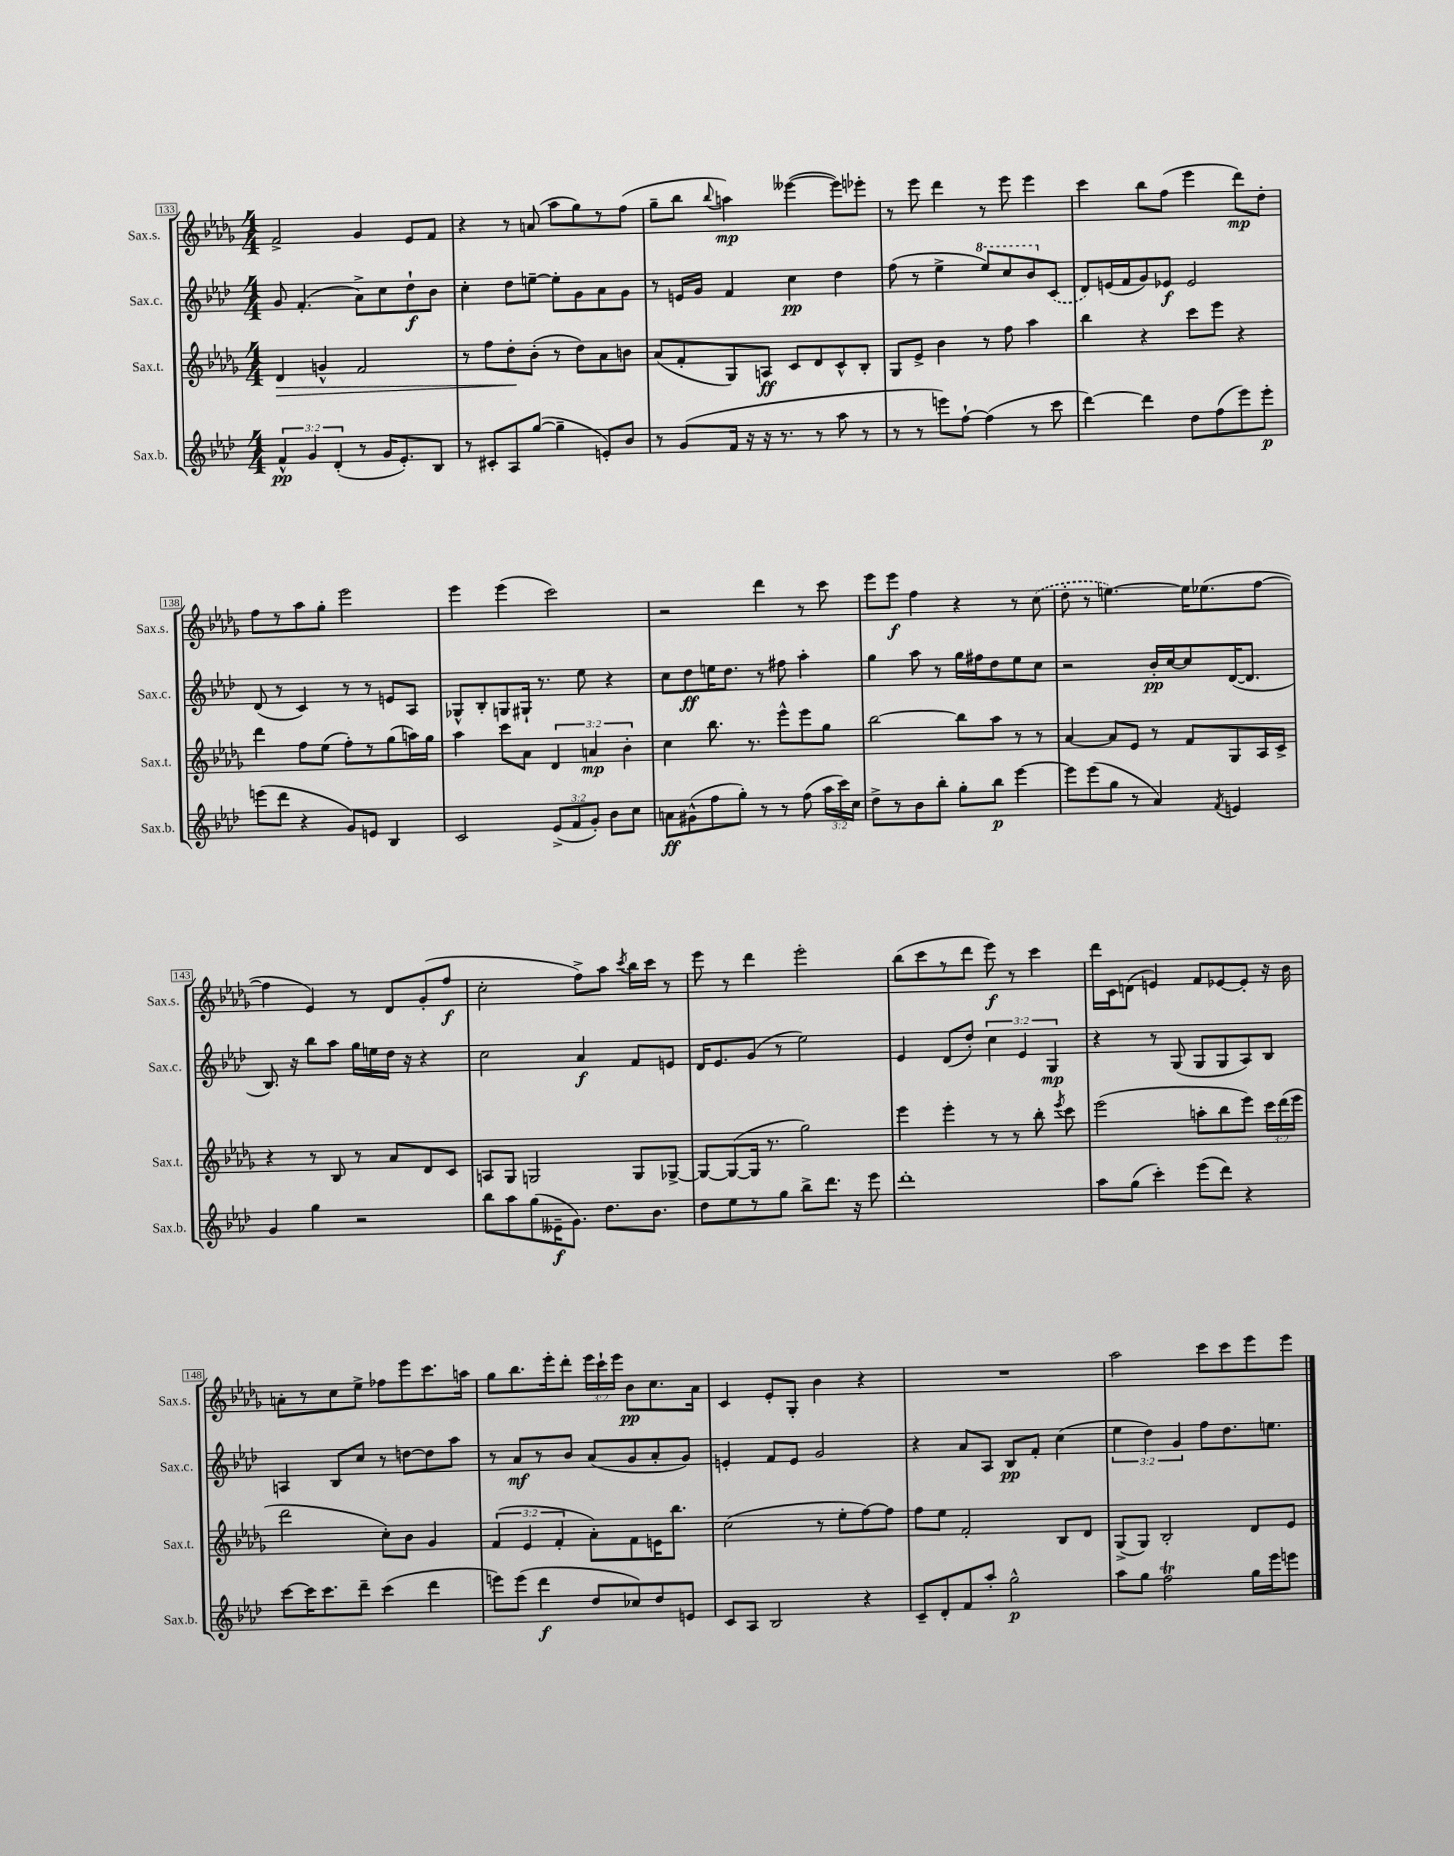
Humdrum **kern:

**kern	**kern	**kern	**kern
*staff4	*staff3	*staff2	*staff1
*clefG2	*clefG2	*clefG2	*clefG2
*k[b-e-a-d-]	*k[b-e-a-d-g-]	*k[b-e-a-d-]	*k[b-e-a-d-g-]
*M4/4	*M4/4	*M4/4	*M4/4
6f^^/	4d-/	8g/	2f^/
.	.	(4.f'/	.
6g/	.	.	.
.	4g^^/	.	.
(6d-'/	.	.	.
8r	2f/	8a-^\L)	4g-/
16g/LK	.	8cc\	.
8.e-'/)	.	.	.
.	.	8dd-`\	8e-/L
8B-/J	.	8b-\J	8f/J
=	=	=	=
8r	8r	4cc'\	4r
8c#'/L	8ff\L	.	.
8A-/	8dd-'\	8dd-\L	8r
([8gg/J	(8b-'\J	[8ee~\J	(8a/
4gg~\]	8r	8ee'\]L	8aa-\L
.	8dd-\L)	8g\	8gg-\)
8e'/L)	8a-\	8a-\	8r
8b-/J	8b\J	8g\J	(8ff\J
=	=	=	=
8r	(8a-/L	8r	8gg-~\L
(8g/L	8f'/	16e/LL	8bb-\J
.	.	16g/JJ	.
.	.	.	8qqbb-/
16f/Jk	8G-/)	4f/	4aa\)
16r	.	.	.
16r	8A/J	.	.
8.r	.	.	.
.	8c/L	4cc\	([4eee--\
8r	8d-/	.	.
8aa-\	8c^^/	4dd-\	8eee--\]L)
8r	8B-'/J	.	8eee-'\J
=	=	=	=
8r	8G-/L	(8ff\	8r
8r	8e-^/J	8r	8eee-\
8eee\L)	4b-\	4ee-^\	4ddd-\
[8ff`\J	.	.	.
(4ff\]	8r	8eee-/L)	8r
.	8ff\	8ccc/	8eee-\
8r	4aa-\	8bb-/	4eee-\
8ccc\	.	(8c/J	.
=	=	=	=
[4ddd-\)	4bb-\	8d-/L)	4ccc\
.	.	(16e/L	.
.	.	16f/J	.
4ddd-\]	4r	8g/)	8bb-\L
.	.	8e-/J	(8ff\J
8dd-\L	8ccc\L	2e-/	4eee-\
(8ff\	8eee-\J	.	.
8eee-\)	4r	.	8ddd-\L)
8eee-'\J	.	.	8dd-'\J
=	=	=	=
(8eee\L	4ddd-\	(8d-/	8ff\L
8ddd-\J	.	8r	8r
4r	8ff\L	4c/)	8aa-\
.	(8ee-\J	.	8gg-'\J
8g/L)	8ff'\L)	8r	2eee-\
8e/J	8r	8r	.
4B-/	(8gg-\	8e/L	.
.	16aa\L)	8A-/J	.
.	16gg-\JJ	.	.
=	=	=	=
2c/	4aa-\	8G-^^/L	4eee-\
.	.	8B-'/	.
.	8ccc\L	8G/	(4eee-\
.	8a-\J	16G#`/Jk	.
.	.	8.r	.
(12e-^/L	6d-/	.	2ccc\)
12f/	.	.	.
.	.	8ee-\	.
12g'/J)	6a/	.	.
8b-\L	.	4r	.
.	6b-'\	.	.
8cc\J	.	.	.
=	=	=	=
8a\L	4cc\	8cc\L	2r
(8g#^^\	.	8dd-\	.
8ff\	8.bb-\	16ee\K	.
.	.	8.dd-\J	.
8gg'\J)	.	.	.
.	8.r	.	.
8r	.	8r	4ddd-\
8r	8eee-^^\L	8ff#\	.
(8ff\	8eee-\	4aa-'\	8r
24aa-\LL	8gg-\J	.	8ccc\
24ccc\)	.	.	.
24cc\JJ	.	.	.
=	=	=	=
8dd-^\L	[2bb-\	4gg\	8eee-\L
8r	.	.	8eee-\J
8b-\	.	8aa-\	4ff\
8bb-'\J	.	8r	.
8gg'\L	8bb-\]L	16gg\LL	4r
.	.	16ff#\J	.
8bb-\J	8aa-\J	8dd-\	.
[4eee-\	8r	8ee-\	8r
.	8r	8cc\J	(8cc\
=	=	=	=
8eee-\]L	[4a-/	2r	8dd-'\
(8eee-\	.	.	8r
8gg\J	8a-/]L	.	[4.ee\)
8r	8e-/J	.	.
4a-/)	8r	16b-'/LL	.
.	.	[16cc/J	.
.	8f/L	8cc/]	16ee\]LK
.	.	.	(8.ee-\
8qf/	.	.	.
4e/	8G-/	([16d-/K	.
.	.	8.d-/]J	.
.	16A-/L	.	[8ff\J
.	16c^/JJ	.	.
=	=	=	=
4g/	4r	8.B-/)	4ff\]
.	.	16r	.
4gg\	8r	8bb-\L	4e-/)
.	8B-/	8aa-\J	.
2r	8r	16gg\LL	8r
.	.	16ee\	.
.	8a-/L	16dd-\JJ	8d-/L
.	.	16r	.
.	8d-/	4r	(8g-'/
.	8c/J	.	8ff/J
=	=	=	=
8bb-\L	8A/L	2cc\	2cc'\
8aa-\	8G-/J	.	.
(8gg\	2G/	.	.
16e--~\K	.	.	.
8.g\J)	.	.	.
.	.	4a-/	8ff^\L)
8.dd-\L	.	.	8aa-\J
.	.	.	8qccc/
.	8G/L	8f/L	16bb-\LL
8.b-\J	.	.	16ccc\JJ
.	[8G-^/J	8e/J	8r
=	=	=	=
8dd-\L	8G-/_L	16d-/LK	8eee-\
.	.	8.e-/	.
8ee-\	(8G-/_	.	8r
8r	16G-/]Jk	(8g/J	4ddd-\
.	8.r	.	.
8gg\J	.	8r	.
8bb-^\L	2gg-\)	2ee-\)	2eee-'\
8.ddd-\J	.	.	.
16r	.	.	.
8eee-\	.	.	.
=	=	=	=
1ddd-'	4eee-\	4e-/	(8bb-\L
.	.	.	8ccc\
.	4eee-'\	(8d-/L	8r
.	.	8dd-'/J)	8ddd-\J
.	8r	6cc\	8eee-\)
.	8r	.	8r
.	.	6e-/	.
.	8bb-'\	.	4ccc\
.	.	6G/	.
.	8qeee-/	.	.
.	8ccc\	.	.
=	=	=	=
8aa-\L	(2eee-\	4r	16ddd-\LL
.	.	.	16c\J
(8gg\J	.	.	(8d\J
4ccc'\)	.	8r	4e/)
.	.	(8G/	.
(8eee-\L	8aa'\L	8G/L	8f/L
8ddd-\J)	8bb-\	8G/	[8e-/
4r	8eee-\J)	8A-/)	8e-'/]J
.	24ccc\LL	8B-/J	16r
.	(24ddd-\	.	.
.	.	.	16b-\
.	24eee-\JJ	.	.
=	=	=	=
[8ccc\L	2ddd-\	4A/	8a'\L
16ccc\]K	.	.	8r
8.ccc\	.	.	.
.	.	8B-/L	8cc\
8ddd-~\J	.	8cc/J	8ee-^\J
(4ccc\	8cc'\L)	8r	8ff-\L
.	8b-\J	[8dd\L	8eee-\
4ddd-\	4g-/	8dd\]	8.ccc\
.	.	8aa-\J	.
.	.	.	16aa\Jk
=	=	=	=
8eee\L)	(6f/	8r	8gg-\L
(8eee\J	.	8a-/L	8.bb-\
.	6e-/	.	.
4ddd-\	.	8r	.
.	.	.	16eee-'\k
.	6f'/	.	.
.	.	8b-/J	8ddd-'\J
8dd-/L	8a-'\L)	(8a-/L	24eee-\LL
.	.	.	24ccc`\
.	.	.	24eee-\JJ
8cc-/)	8f\	8g/	8b-\L
8dd-/	16e\K	8a-'/	8.cc\
.	8.bb-\J	.	.
8e/J	.	8g/J)	.
.	.	.	16a-\Jk
=	=	=	=
8c/L	(2cc\	4e'/	4c/
8A-/J	.	.	.
2B-/	.	8f/L	8e-'/L
.	.	8e/J	8G-'/J
.	8r	2g/	4b-\
.	8ee-'\L	.	.
4r	[8ff\)	.	4r
.	8ff\]J	.	.
=	=	=	=
8c~/L	8ff\L	4r	1r
8d-'/	8ee-\J	.	.
8f/	2f'/	8a-/L	.
8aa-'/J	.	8A-/J	.
2gg^^\	.	8B-/L	.
.	.	8f'/J	.
.	8B-/L	(4cc\	.
.	8d-/J	.	.
=	=	=	=
8aa-\L	(8G-^/L	6ee-\	2aa-\
8gg\J	8G-/J)	.	.
.	.	6dd-\)	.
2ff\	2B-'/	.	.
.	.	6g/	.
.	.	8ff\L	8ccc\L
.	.	8.dd-\	8ccc\
16gg\LL	8d-/L	.	8eee-\
16eee-\J	.	8.ee\J	.
8eee\J	8e-/J	.	8eee-\J
==	==	==	==
*-	*-	*-	*-
